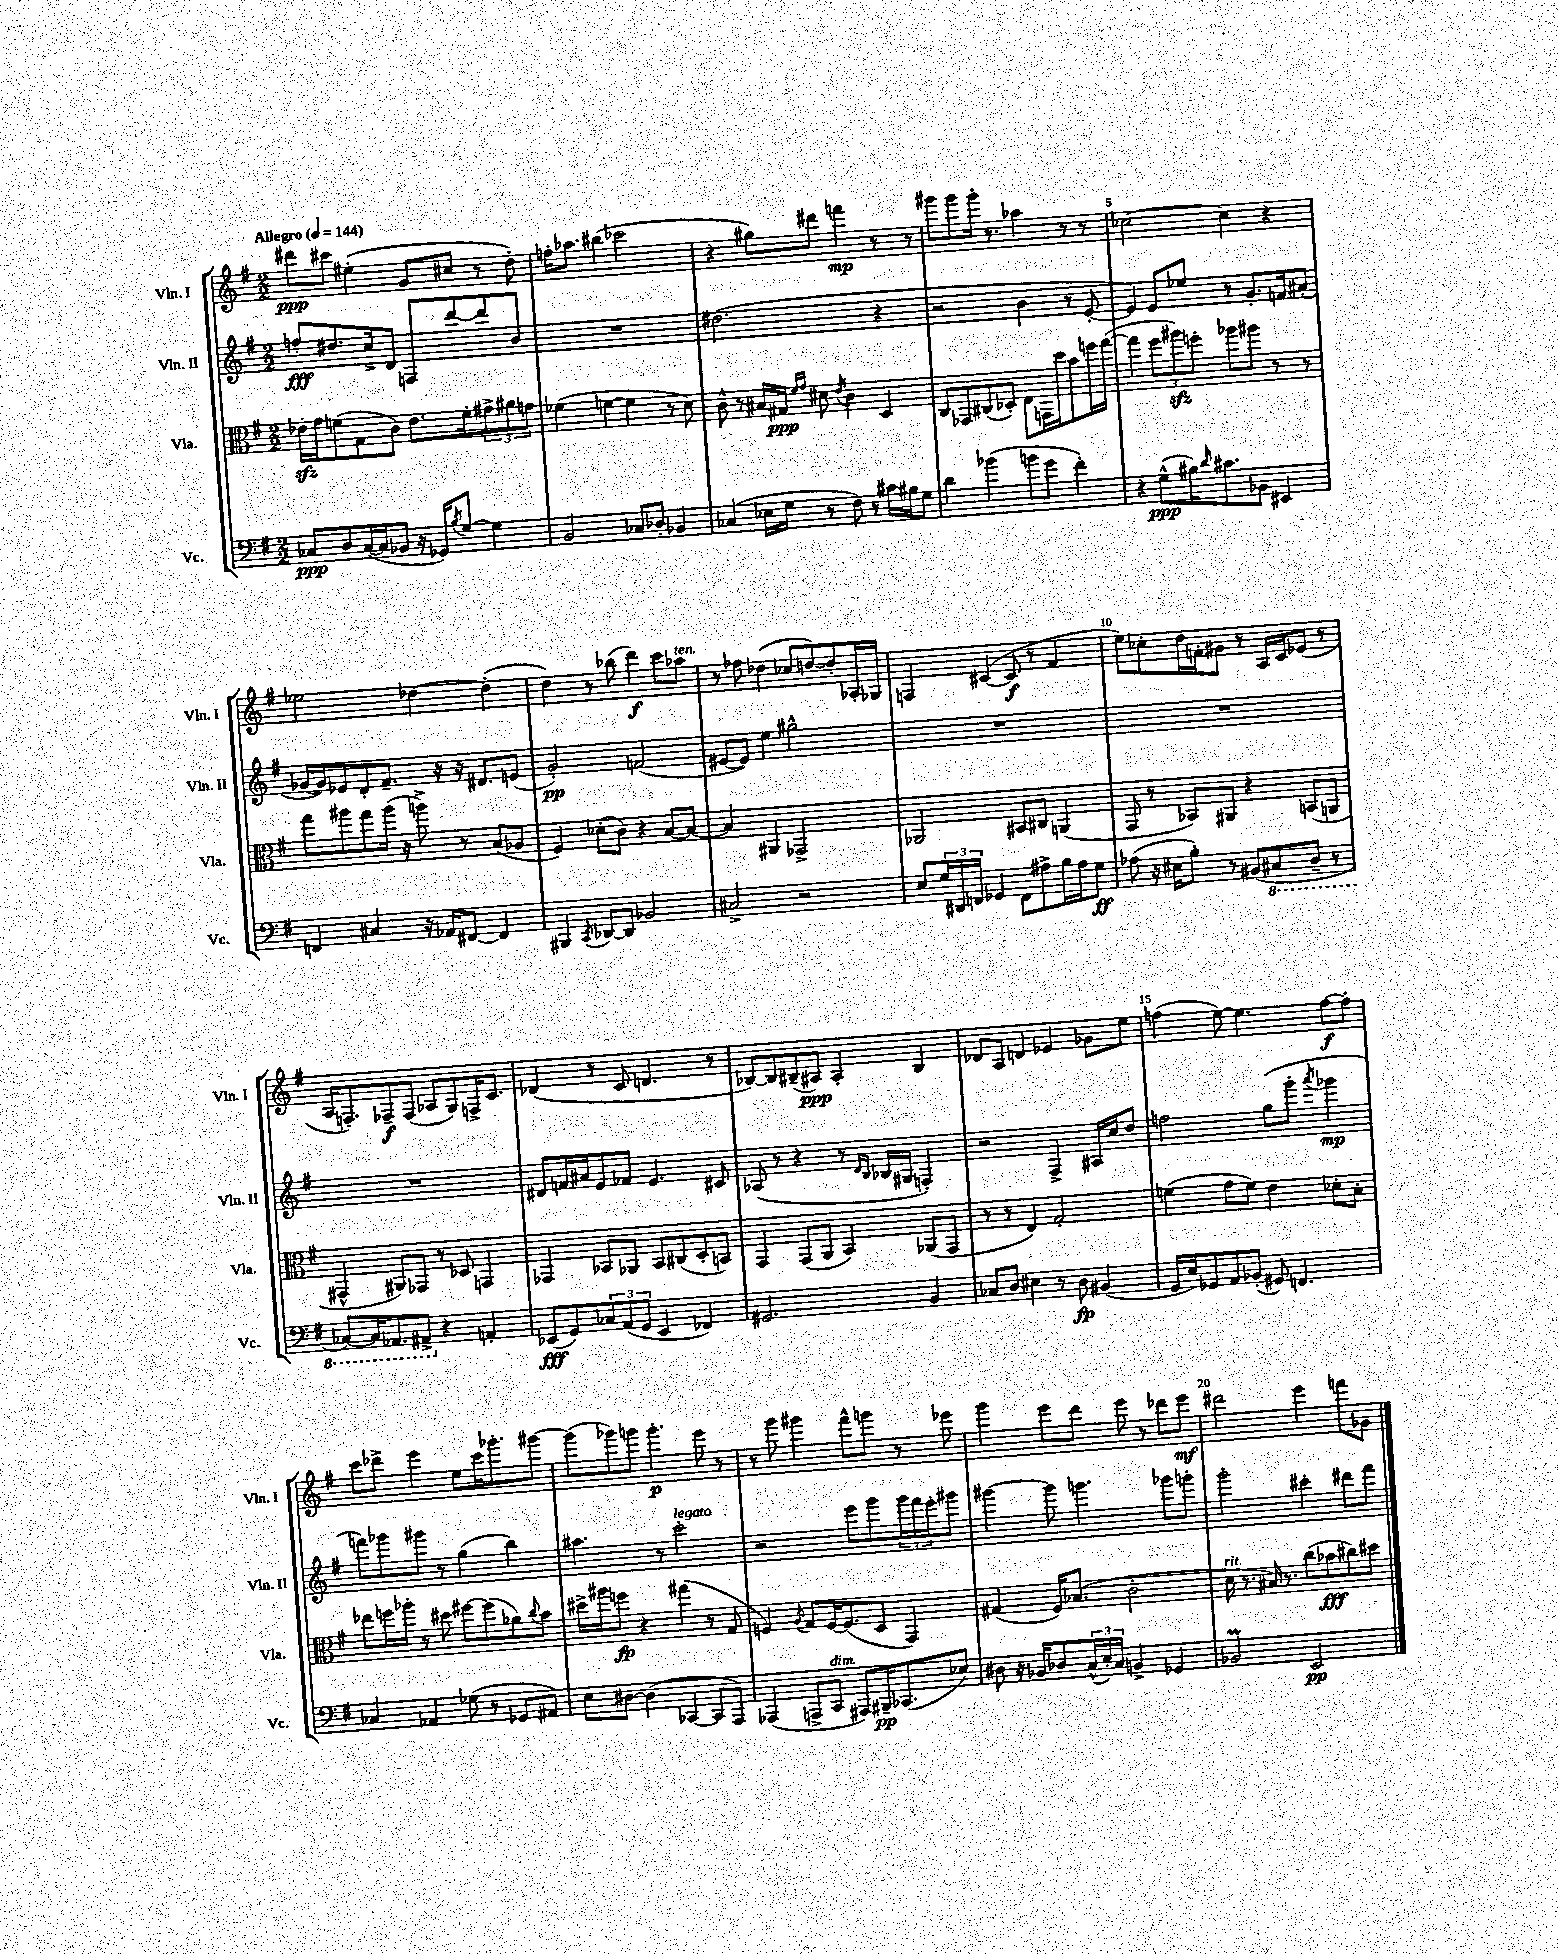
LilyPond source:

<<
\new StaffGroup <<
\new Staff = "s0" \with { instrumentName = "Vln. I" shortInstrumentName = "Vln. I" } {
    \clef treble \key g \major \numericTimeSignature \time 2/2 \tempo "Allegro" 4 = 144
    dis'''8\ppp cis'''8 eis''4-.( g'8 cis''8 r8 d''8-.) |
    f''16-. aes''8. bis''4( ces'''2 |
    r4 gis''8) dis'''8 f'''4\mp r8 r8 |
    gis'''8 gis'''8 gis'''16-. r8. aes''4 r8 r8 |
    ces''2~ ces''4 r4 |
    ees''2 des''4~ des''4-.( |
    d''4) r8 bes''8( d'''4\f) c'''8 aes''8^\markup { \italic "ten." } |
    r8 fes''8 des''4( ces''8 d''8~) d''8-. aes16-. ges16 |
    f4 cis'4~( cis'8\f r8 fis'4 |
    e''8) ces''8-. d''16 f'16-. gis'8 r8 a16 c'16 ees'8( r8 |
    a16 f8.-.) fes8--\f fes8( aes8 g8) f16-> c'8. |
    des'4( r8 c'8 d'4. r8 |
    bes8~) bes8 bis8--( ais8\ppp) ais4-. bis4 |
    des'8 a8 d'4 ees'4 ges'8 e''8 |
    f''4( e''8~) e''4. f''8~\f f''8-. |
    c'''8 des'''8-> e'''4 e''8 c'''16 ges'''8.-. gis'''8~ |
    gis'''8( ges'''8) g'''8 g'''4.-.\p e'''8 r8 |
    r8 g'''8 gis'''4 fis'''8-^ g'''8 r8 ees'''8 |
    g'''4 e'''8 d'''8 e'''8 r8 des'''8 e'''8\mf |
    dis'''2 e'''4 f'''8 ges'8 \bar "|." |
}
\new Staff = "s1" \with { instrumentName = "Vln. II" shortInstrumentName = "Vln. II" } {
    \clef treble \key g \major \numericTimeSignature \time 2/2
    f''8-.\fff dis''8. c''16-> d'8 f8 d'''8~ d'''8 b'8 |
    R1 |
    dis''2.( r4 |
    r2 b'4 r8 e'8~-. |
    e'4) e'8 ees''8 r8 g'8.-. f'16 ais'8-.( |
    ges'16~ ges'16) ees'8 d'8-. fis'8.-- r16 r16 dis'8. e'8( |
    g'2-.\pp) f'2( |
    eis'8~ eis'8) e''4 gis''2-^ |
    R1 |
    R1 |
    R1 |
    dis'8 f'16 ais'16 e'8 fes'8 e'4. cis'8 |
    aes8( r8 r4 r8 \grace { d'16 b16 } bes16 gis16 f4-.) |
    r2 fis4-> ais16 c''16 d''8 |
    f''2 g''8( g'''8-. \acciaccatura { a'''8 } ges'''4\mp |
    f'''8) ges'''8 gis'''8 r8 g''4( b''4) |
    ais''4. r8 c'''2-.^\markup { \italic "legato" } |
    r2 e'''8 g'''8 \tuplet 3/2 { g'''16 fis'''16 e'''16-. } gis'''8 |
    gis'''4~ gis'''8 g'''4. ges'''8 g'''8-. |
    g'''2-. cis'''4-. dis'''8 fis'''8 \bar "|." |
}
\new Staff = "s2" \with { instrumentName = "Vla." shortInstrumentName = "Vla." } {
    \clef alto \key g \major \numericTimeSignature \time 2/2
    ees'16-.\sfz g'16 f'8( g8 c'8) ees'8. f'16-. \tuplet 3/2 { gis'8-> ais'8 g'8 } |
    fes'4( f'4~ f'4 r8 d'8) |
    c'8-^ r8 bis16 gis16\ppp \grace { fis'16 g'16 } dis'8 \acciaccatura { e'8 } c'4 d4 |
    c8 ges,8 cis8( des8-.) e8 g,16 d''16 b'8 f''16 g''16~( |
    g''4 \tuplet 3/2 { fis''8 ais''8\sfz) f''8-. } aes''8 ais''8 r8 r8 |
    g''8 ais''8 g''8 ais''16( r16 a''8->) r8 b8( aes8 |
    fis4) des'8-.( c'8) r4 b8~ b8~ |
    b4 ais,4 ges,2-> |
    aes,2 bis,8 cis8 a,4( |
    g,8 r8 bes,8) ais,8 r4 b,8( a,8 |
    gis,4-^ ais,8) ges,8 r8 des8 g,4 |
    ges,4 bes,8 aes,8 bes,8 cis8( d8-. b,8) |
    g,4 g,8( a,8 b,4) aes,8( g,8 |
    r8 r8 e4) g2-. |
    f'4( g'8 f'8) e'4 des'8-. b8-. |
    ees''8 f''16 aes''16-. r8 dis''8 fis''8~ fis''8( aes'8) \appoggiatura { c''8 } b'8 |
    dis''16-> ais''16 f''8\fp r4 gis''4( r8 g8 |
    f4) \acciaccatura { a8 } g8 f16~ f8.( d8 g,4) |
    gis4( fis16) bes8.( c'2-. |
    d'16^\markup { \italic "rit." } r8. bis16) r8. c''8( bes'8\fff cis''8) dis''8 \bar "|." |
}
\new Staff = "s3" \with { instrumentName = "Vc." shortInstrumentName = "Vc." } {
    \clef bass \key g \major \numericTimeSignature \time 2/2
    ces8\ppp d8 ces16~( ces16 bes,8 r16 ges,16) \acciaccatura { b8 } g8~ g4 |
    b,2 ces8 des8-. bes,4 |
    ces4( ees16 g16 r8 fis8) r8 cis'16 bis16 g8 |
    d'4 bes'4( b'8 g'8 fis'4-.) |
    r4 g8-^\ppp( bis16) \grace { d'16 } cis'8. bes,8 eis,4 |
    f,4 cis4 r16 aes,16 fis,8~ fis,4 |
    bis,,4 \acciaccatura { c,8 } des,8~ des,8 bes,2 |
    cis2-> r2 |
    e8 \tuplet 3/2 { g16 dis,16 f,16 } ges,4 f,8 ais8-> b16 ais16 g8\ff |
    aes8( r16 eis16 b8-.) r8 bis,8( \ottava #-1 cis,8 d,8-- r8 |
    ces,8~) ces,16 aes,,8. ais,,8-> \ottava #0 r4 a,!4-. |
    ees,8\fff( g,8) \tuplet 3/2 { ces8 a,8( g,8 } ees,4 fes,4) |
    gis,2. b,4 |
    ces8 d8 eis4 r8 d8\fp bis,4( |
    g,16 e16) ges,8 a,8 bes,8-.( gis,8) f,4. |
    ces4 aes,4 ges8( r8 ges,8 ais,8) |
    e8 dis8~ dis4( ces,4~ ces,8 a,,8) |
    aes,,4( a,,8-> c,8^\markup { \italic "dim." } ais,,8) bis,,16--\pp ces,8.( ees8) |
    dis8 r16 bes,16 des8 \tuplet 3/2 { c16-^( e16-.) c16 } b,4-> ges,4 |
    bes,2\prall e,2\pp \bar "|." |
}
>>
>>
\layout { \context { \Score \override BarNumber.break-visibility = ##(#f #t #t) barNumberVisibility = #(every-nth-bar-number-visible 5) } }
